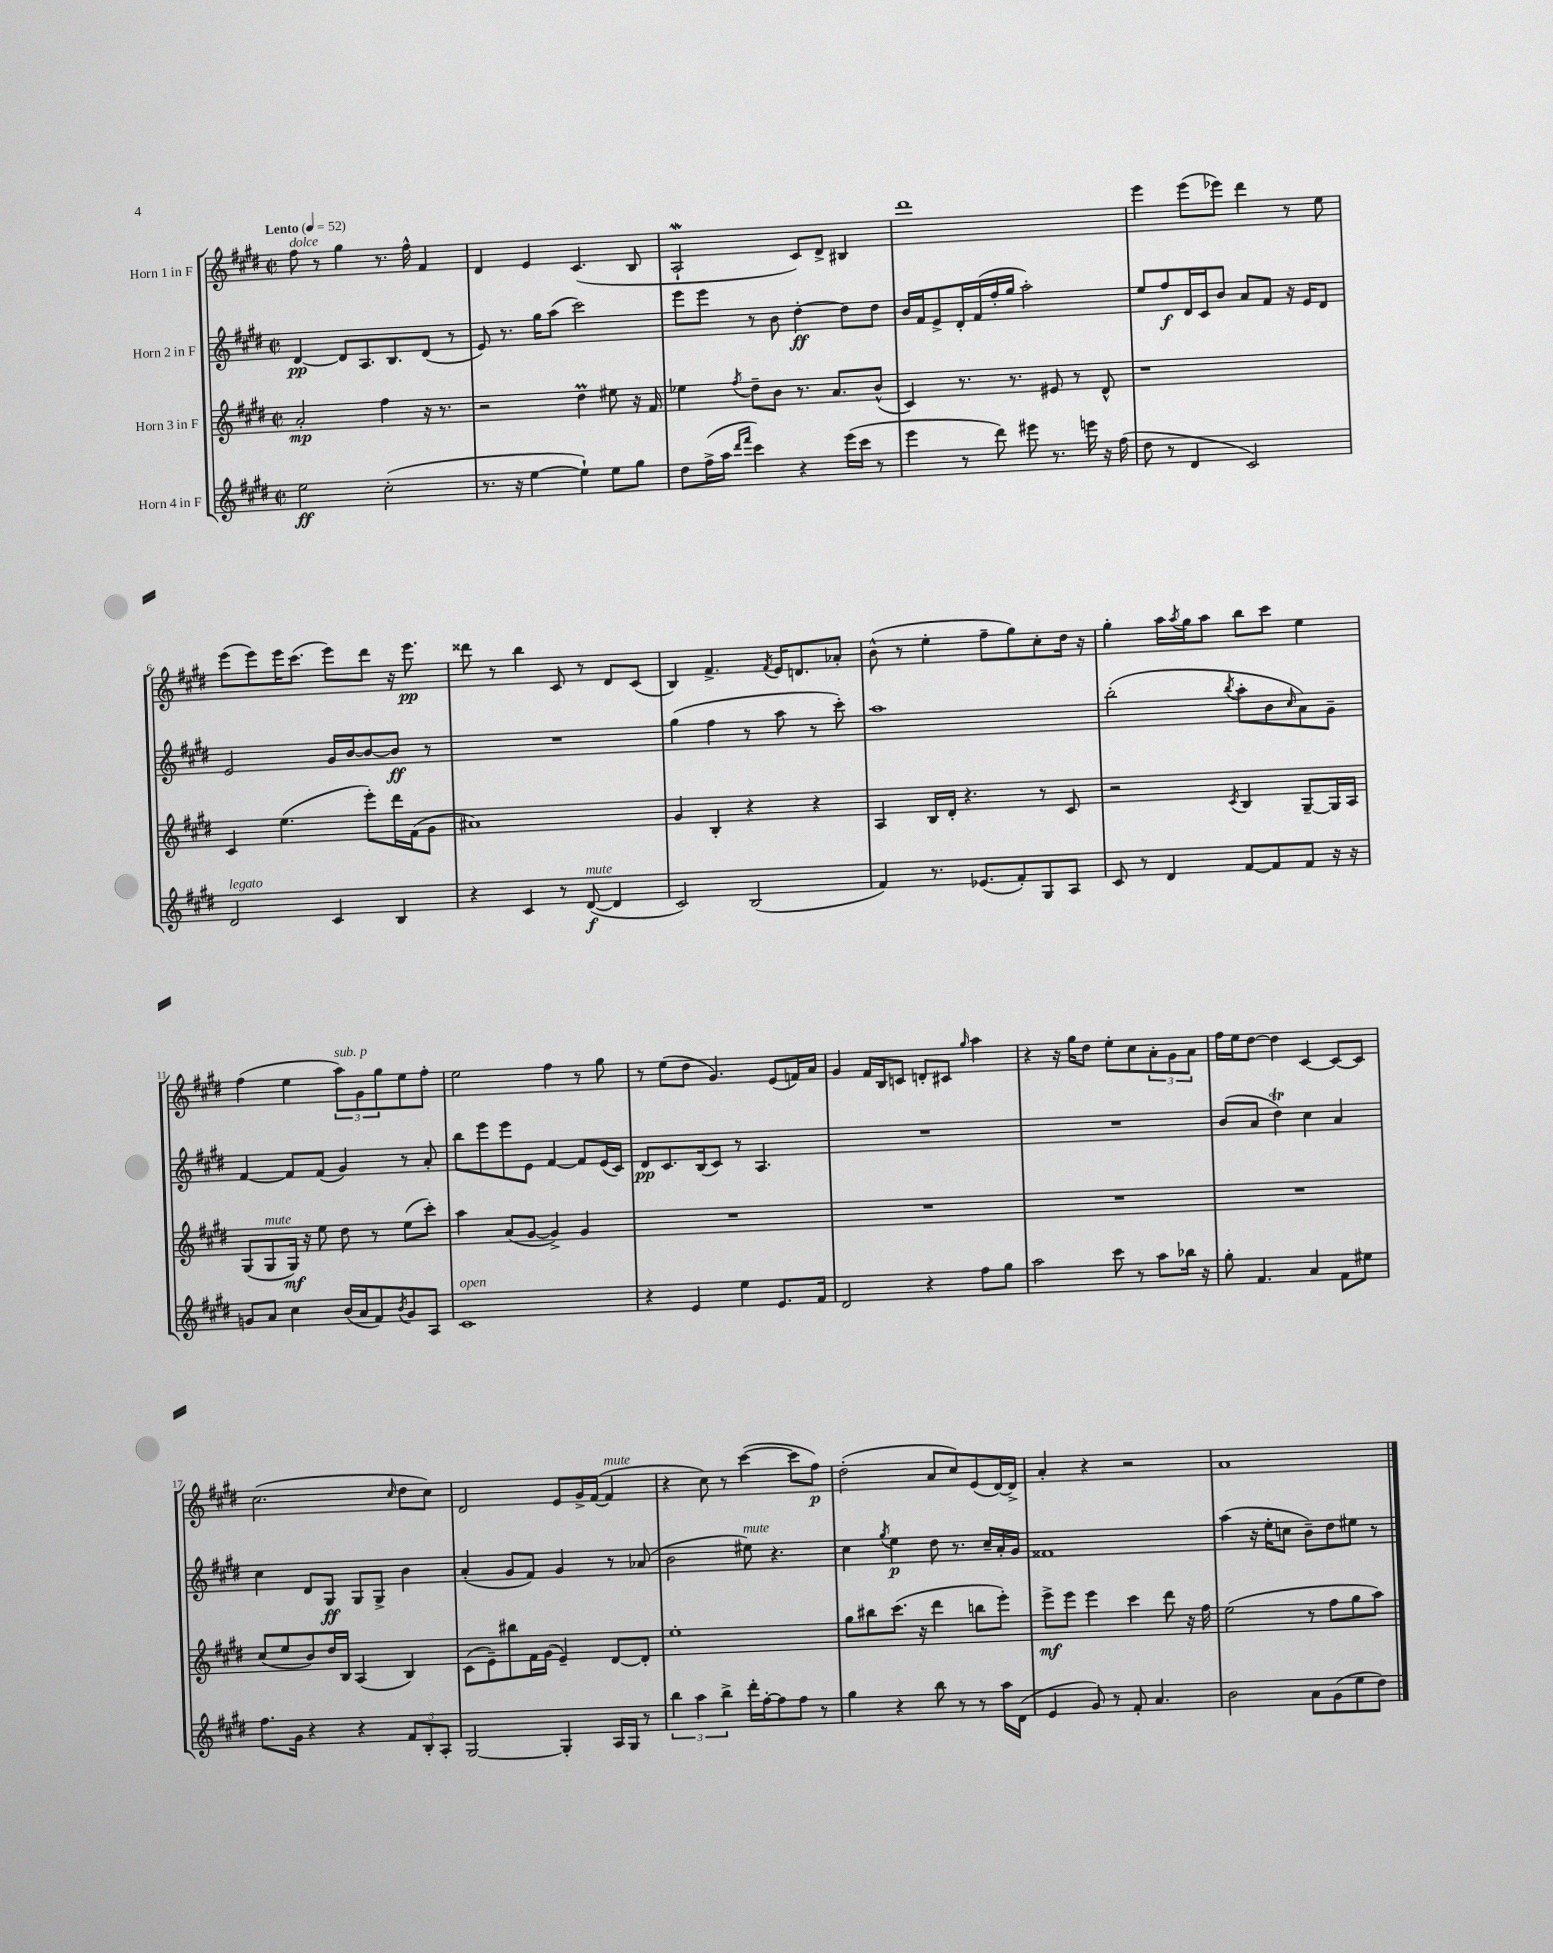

**kern	**kern	**kern	**kern
*staff4	*staff3	*staff2	*staff1
*clefG2	*clefG2	*clefG2	*clefG2
*k[f#c#g#d#]	*k[f#c#g#d#]	*k[f#c#g#d#]	*k[f#c#g#d#]
*M2/2	*M2/2	*M2/2	*M2/2
*met(c|)	*met(c|)	*met(c|)	*met(c|)
*MM52	*MM52	*MM52	*MM52
2ee	2a'	[4d#	8ff#
.	.	.	8r
.	.	8d#]	4gg#
.	.	8.A	.
(2cc#'	4ff#	.	8.r
.	.	8.B	.
.	.	.	16ff#^^
.	16r	(8d#	4f#
.	8.r	.	.
.	.	8r	.
=	=	=	=
8.r	2r	8e)	4d#
.	.	8.r	.
16r	.	.	.
[4ee	.	.	4e
.	.	16gg#	.
.	.	(8aa	.
4ee`])	4dd#	2ccc#)	(4.c#
8ee	8ee#	.	.
8gg#	16r	.	8B
.	16f#	.	.
=	=	=	=
8dd#	4ee-	8eee	2A`
(16ff#^	.	8eee	.
16aa	.	.	.
16qqddd#	.	.	.
16qqfff#	8qff#	.	.
4ccc#)	8dd#~	8r	.
.	8b	8b	.
4r	8.r	[4dd#'	8c#)
.	.	.	8d#^
.	8.a	.	.
(16eee	.	8dd#]	4B#
16ccc#	.	.	.
8r	(8b^^	8dd#	.
=	=	=	=
4eee	4c#)	16b	1ddd#
.	.	16f#	.
.	.	8e^	.
8r	8.r	16d#'	.
.	.	(16f#	.
8ddd#)	.	16ff#'	.
.	8.r	16gg#	.
8eee#	.	2aa')	.
8.r	8e#	.	.
.	8r	.	.
16eee	.	.	.
16r	8d#^^	.	.
(16ff#	.	.	.
=	=	=	=
8dd#	1r	8ee	4eee
8r	.	8ff#	.
4d#	.	16d#	(8eee
.	.	16c#	.
.	.	8b	8eee-)
2c#)	.	8a	4ddd#
.	.	8f#	.
.	.	16r	8r
.	.	16e	.
.	.	8d#	8ee
=	=	=	=
2d#	4c#	2e	(8eee
.	.	.	8eee)
.	(4.ee	.	16eee
.	.	.	(8.ccc#
4c#	.	16g#	8eee)
.	.	[16b	.
.	8eee')	8b_	8ddd#
4B	16ddd#	8b]	16r
.	(16f#	.	8.eee
.	8g#	8r	.
=	=	=	=
4r	1a#)	1r	8ddd##
.	.	.	8r
4c#	.	.	4bb
8r	.	.	8c#
([8d#	.	.	8r
4d#]	.	.	8d#
.	.	.	(8c#
=	=	=	=
2c#)	4g#	(4gg#	4B)
.	4B'	4ff#	4.f#^
(2B	4r	8r	.
.	.	.	8qf#
.	.	8aa	16e
.	.	.	8.d
.	4r	8r	.
.	.	8ccc#')	8a-'
=	=	=	=
4f#)	4A	1aa	(8b^^
.	.	.	8r
8.r	16B	.	4ee'
.	16d#'	.	.
.	4.r	.	.
(8.e-	.	.	.
.	.	.	8ff#~
8f#')	.	.	8gg#)
8G#	8r	.	8cc#'
8A	8c#	.	16dd#
.	.	.	16r
=	=	=	=
8c#	2r	(2bb'	4gg#'
8r	.	.	.
4d#	.	.	16aa
.	.	.	8qaa
.	.	.	16gg#
.	.	.	8aa
.	8qc#	8qbb	.
[8f#	4B	8aa'	8bb
8f#]	.	8b	8ccc#
.	.	16qqcc#	.
8f#	[8G#~	8a)	4ee
16r	16G#]	8g#~	.
16r	16A	.	.
=	=	=	=
8g	(8G#	[4f#	(4ff#
8a	8G#	.	.
4cc#	16G#)	8f#]	4ee
.	16r	.	.
.	8ee	(8f#	.
(16b	8dd#	4g#)	12aa)
16a	.	.	.
.	.	.	12g#
8f#)	8r	.	.
.	.	.	12gg#
8qb	.	.	.
8g	(8ee	8r	8ee
8A	8ccc#')	8a'	8ff#'
=	=	=	=
1c#	4aa	8bb	2ee
.	.	8eee	.
.	(8a	8eee	.
.	[8g#	8e	.
.	4g#^])	[4f#	4ff#
.	4g#	8f#]	8r
.	.	(16e	8gg#
.	.	16c#)	.
=	=	=	=
4r	1r	8d#	8r
.	.	8.c#	(8ee
4e	.	.	8dd#
.	.	(16B	.
.	.	8c#)	4.g#)
4ee	.	8r	.
.	.	4.A	.
8.e	.	.	(8e
.	.	.	16f)
16f#	.	.	16a
=	=	=	=
2d#	1r	1r	4g#
.	.	.	16f#
.	.	.	16B
.	.	.	8c
4r	.	.	8d'
.	.	.	8c#
.	.	.	16qqgg#
8ff#	.	.	4aa
8gg#	.	.	.
=	=	=	=
2aa	1r	1r	4r
.	.	.	16r
.	.	.	16gg#
.	.	.	8dd#
8ccc#	.	.	8ee'
8r	.	.	8cc#
8aa	.	.	12a'
.	.	.	12g#
16bb-	.	.	.
.	.	.	12a
16r	.	.	.
=	=	=	=
8gg#'	1r	(8b	16ff#
.	.	.	16ee
4.f#	.	8a	[8dd#
.	.	4dd#)	4dd#]
4a	.	4cc#	[4c#
8f#	.	4a	8c#_
8ee#	.	.	8c#]
=	=	=	=
8.ff#	(8cc#	4cc#	(2.cc#
.	8ee	.	.
16g#	.	.	.
4r	8b)	8d#	.
.	16dd#	8G#	.
.	16B	.	.
4r	(4A	8G#	.
.	.	8G#^	.
.	.	.	16qqcc#
12f#	4B)	4b	8dd#
12B'	.	.	.
.	.	.	8cc#)
12A'	.	.	.
=	=	=	=
[2G#	(8c#	(4a'	2d#
.	8e~)	.	.
.	8bb#	8g#	.
.	16f#	8f#)	.
.	(16g#	.	.
4G#']	4e~)	4g#	8e
.	.	.	16g#^
.	.	.	([16f#
16A	[8d#	8r	4f#]
16G#	.	.	.
8r	8d#']	(8a-	.
=	=	=	=
6bb	1ee'	2b	4r
6aa	.	.	.
.	.	.	8cc#)
6bb^	.	.	.
.	.	.	8r
16ddd#'	.	8ee#)	([4ccc#
[16ff#'	.	.	.
8ff#]	.	4.r	.
8ff#	.	.	8ccc#]
8r	.	.	8ff#)
=	=	=	=
4gg#	8gg#	4cc#	(2dd#'
.	8bb#	.	.
.	.	8qgg#	.
4r	(8.ccc#	4ee	.
.	16r	.	.
8bb	4ddd#	8dd#	8a
8r	.	8.r	8cc#)
8r	8bb	.	(8e
.	.	16cc#~	.
16aa	8eee')	16a'	[16d#)
(16d#	.	16g#	16d#^]
=	=	=	=
4e	8eee^	1f##	4a'
.	8eee	.	.
8g#)	4eee	.	4r
8r	.	.	.
8f#'	4ccc#	.	2r
4.a	.	.	.
.	8ddd#	.	.
.	16r	.	.
.	16ff#	.	.
=	=	=	=
2b	(2ee	(4aa	1a
.	.	16r	.
.	.	16ee'	.
.	.	8cc	.
8a	8r	8b~)	.
(8g#	8ff#	8dd#	.
8ee	8gg#	8ee#	.
8dd#)	8aa)	8r	.
==	==	==	==
*-	*-	*-	*-
